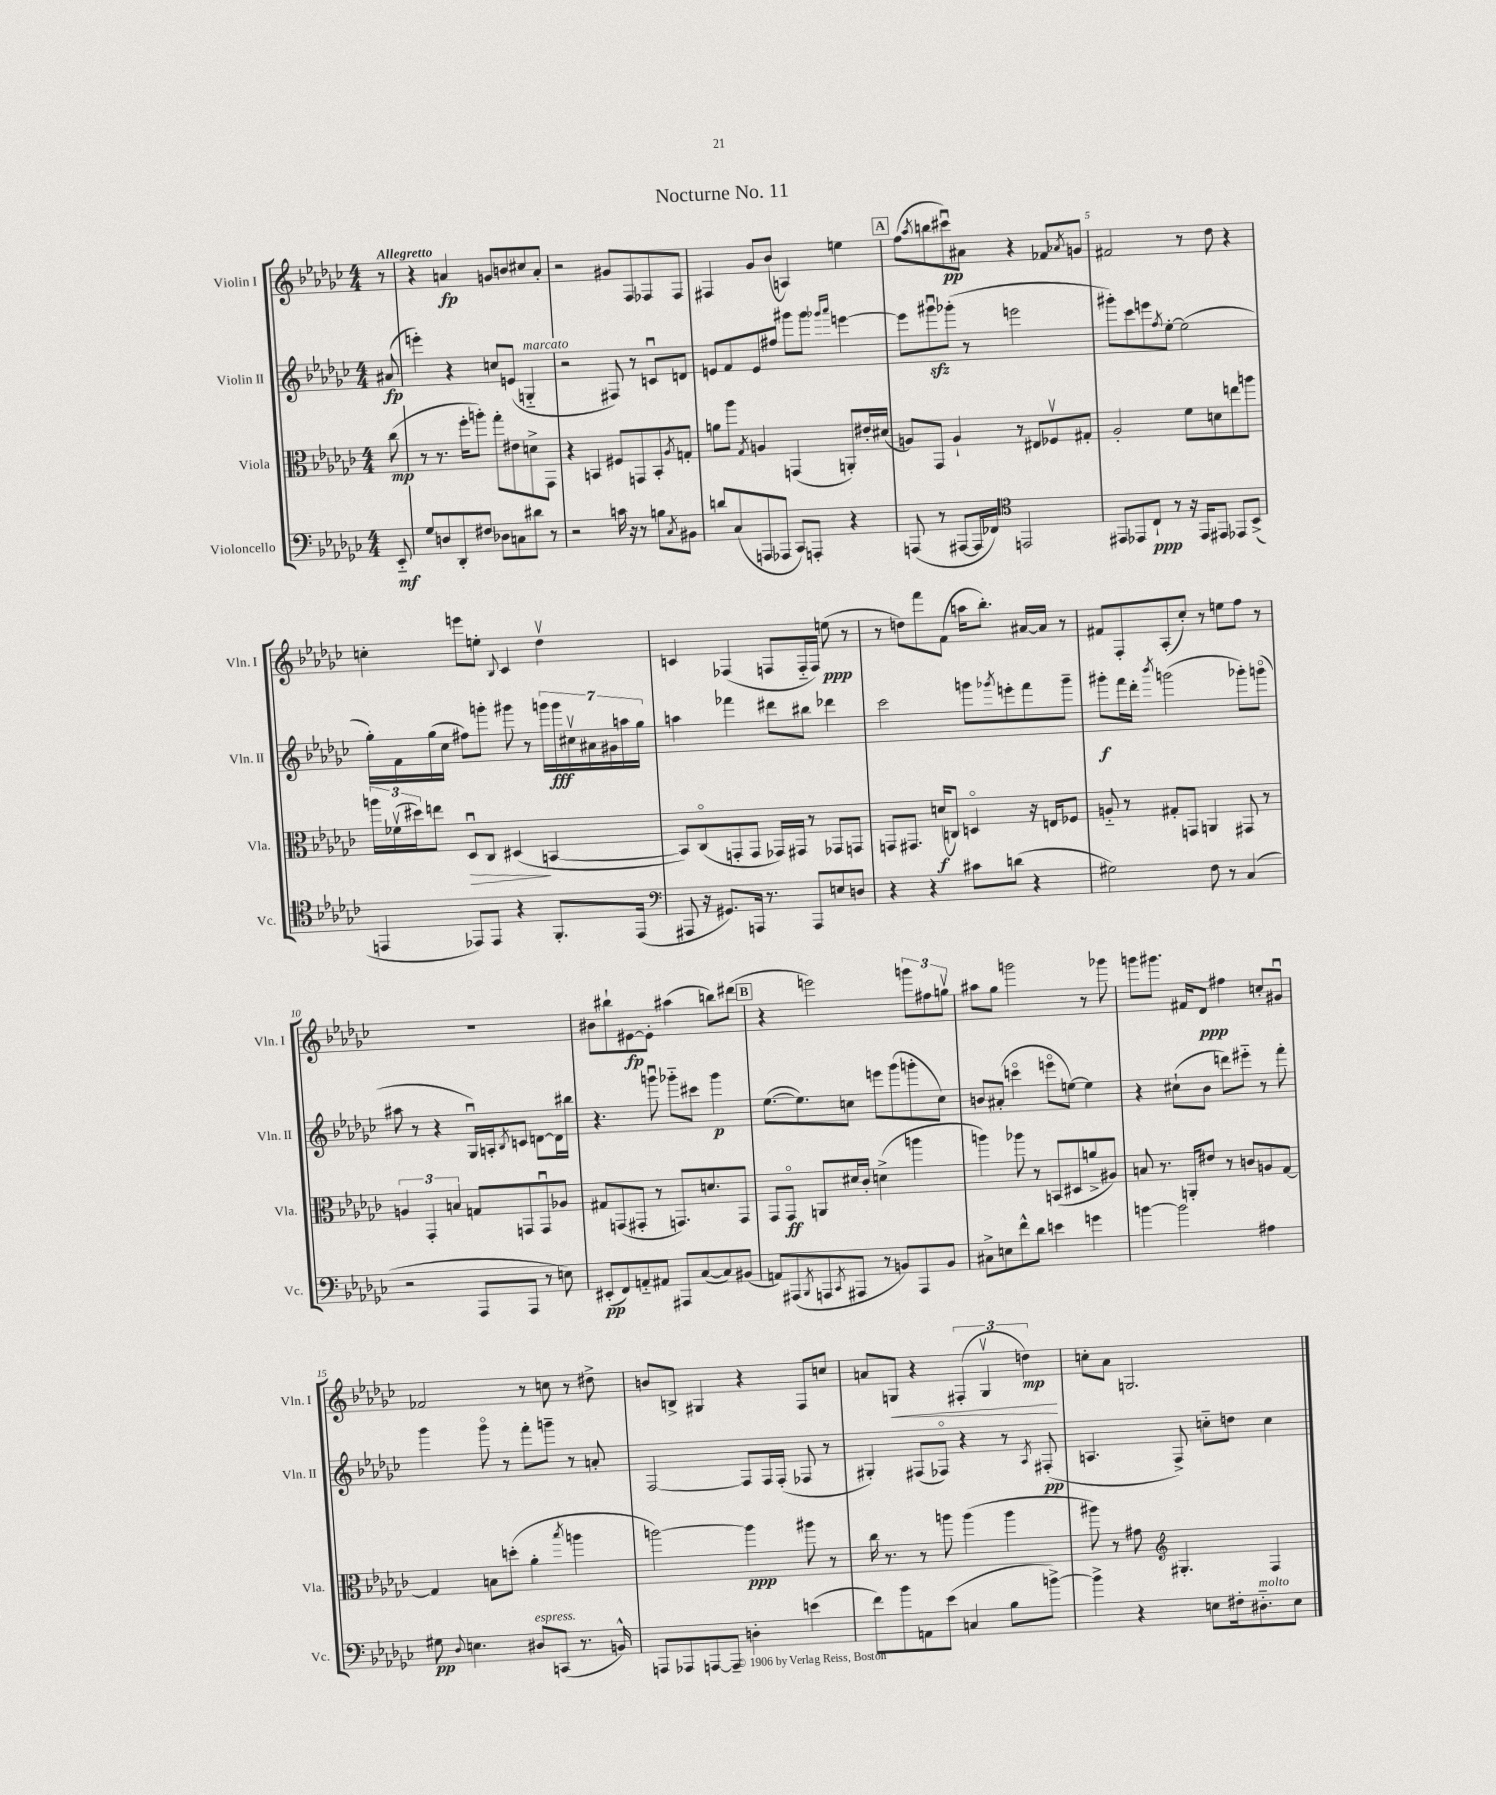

**kern	**kern	**kern	**kern
*staff4	*staff3	*staff2	*staff1
*clefF4	*clefC3	*clefG2	*clefG2
*k[b-e-a-d-g-c-]	*k[b-e-a-d-g-c-]	*k[b-e-a-d-g-c-]	*k[b-e-a-d-g-c-]
*M4/4	*M4/4	*M4/4	*M4/4
8EE-'~/	(8cc-\	(8a#/	8r
=	=	=	=
8G-/L	8r	4eee'\)	4r
8D/	8.r	.	.
8DD-'/	.	4r	4a/
.	16ff'\LK	.	.
8F#/J	8aa'\J)	.	.
8D-\L	8gg-'\L	8cc/L	8g/L
8C\	8e#\	(8e/J	8b/
8d#\J	8d^\	4G'~/	8cc#/
8r	8GG-\J	.	8a'/J
=	=	=	=
2r	4r	2r	2r
.	4BB/	.	.
16c\	8F#/L	8F#/)	8g#/L
16r	.	.	.
8r	8GG/	8r	8F/
8B\L	8BB'/	8cu/L	8F-/
8qC-/	8qA-/	.	.
8BB#\J	8G'/J	8d/J	8F-/J
=	=	=	=
8d/L	8a\L	8e/L	4F#/
(8C-/	8aa-\J	8f/	.
.	8qG-/	.	.
8AAA/	4A/	8e/	8g-/L
8AAA-/J	.	8ff#/J	(8b-/J
8CC-/L)	(4GG/	8ggg#\L	4A/)
8AAA'/J	.	8ggg#\J	.
.	.	16qqggg-/LL	.
.	.	16qqaaa-/JJ	.
4r	8AA'/L)	[4eee\	4ee\
.	16e#'/L	.	.
.	(16d#/JJ	.	.
=	=	=	=
(8AAA/	8A/L)	8eee\]L	(8ff\L
.	.	.	8qaa-/
8r	8GG-/J	8ggg#u\	8bb\
[8AAA#/L	4A`/	(8ggg-'\J	8ccc#u\)
16AAA#/]L	.	8r	8a#\J
16FF-/JJ)	.	.	.
*clefC4	*	*	*
2EE/	8r	2eee\	4r
.	8E#/L	.	.
.	8F-v/	.	8f-/L
.	.	.	8qa-/
.	8G#'/J	.	8g/J
=	=	=	=
8EE#/L	2A-'/	8ggg#'\L)	2f#/
8EE-/	.	8ccc-\	.
8C-`/J	.	8eee\	.
.	.	8qff/	.
8r	.	[8ee-'\J	.
16r	8f\L	(2ee-\]	8r
16EE-/LK	.	.	.
8EE#/J	8d\	.	8dd-\
8EE-/L	8ee\	.	4r
(8BB-^/J	8aa\J	.	.
=	=	=	=
4EE/	24aa\LL	16gg-'\LL)	4cc'\
.	(24f-v\	.	.
.	.	16f\	.
.	24dd#\J)	.	.
.	8ee\J	(16gg-\	.
.	.	16cc-\JJ	.
8EE-/L)	8D-u/L	8ff#\L)	8eee\L
8EE-/J	8C-/J	8ggg'\J	8ee'\J
.	.	.	8qqB-/
4r	(4D#/	8ggg#\	4c-/
.	.	8r	.
8.FF'/L	[4BB/	28ggg\LL	4dd-v\
.	.	28ggg\	.
.	.	28cc#v\	.
.	.	28a#\	.
.	.	28g#\	.
.	.	28aa\	.
(16EE-/Jk	.	.	.
.	.	28gg-\JJ	.
=	=	=	=
*clefF4	*	*	*
8AAA#/	8BB/]L)	4aa\	4c/
16r	(8C-o/	.	.
8.GG#/L)	.	.	.
.	8GG'/	4fff-\	(4F-/
16AAA/Jk	8GG/J	.	.
8.r	.	.	.
.	16GG-/LL)	8ddd#\L	8F/L
.	16GG#/JJ	.	.
8AAA/L	8r	8bb#\J	16F'~/L
.	.	.	16F/JJ)
8E/	8GG-/L	4ddd-\	(8ee\
8D/J	8GG/J	.	8r
=	=	=	=
4r	8GG/L	2ccc-\	8r
.	8.GG#/J	.	8dd\L)
4r	.	.	8fff\
.	(16d/LK	.	.
.	8C/J)	.	(8f\J
8c#\L	4Do/	8ggg\L	16aa\LK
.	.	.	8.bb-'\J)
.	.	8qggg-/	.
(8d\J	.	8eee'\	.
4r	16r	8fff\	[16a#/LL
.	16E/LK	.	16a#/]JJ
.	8F-/J	8ggg-~\J	8r
=	=	=	=
2G#\)	8A'~/	8ggg#'\L	8f#/L
.	8r	16fff\L	8F'/
.	.	16ddd-'\JJ	.
.	.	8qbbb-/	.
.	8G#'/L	(2ggg\	(8A-'/
.	8GG/J	.	8cc-'/J)
8F\	4AA/	.	8r
8r	.	.	8ee\L
(4C-/	8GG#/	8ggg-'\L)	8ff\J
.	8r	(8gggo\J	8r
=	=	=	=
2r	6A/	8aa#\	1r
.	.	8r	.
.	6GG-'/	.	.
.	.	4r	.
.	6B/	.	.
8AAA-/L	8G/L	16G-u/LL)	.
.	.	16A'/J	.
.	.	8qB-/	.
8AAA-/J	8GG/	8c/J	.
8r	8GGu/	[8d\L	.
8E\)	8A-/J	16d\]L	.
.	.	16bb#\JJ	.
=	=	=	=
(8EE#'/L	8G#/L	4.r	8b#\L
8FF/)	(8GG/	.	8bb#`\
8AA'~/	8GG#'/J	.	[8e#\
8AA#/J	8r	8gggu\	8e#'\]J
8AAA#/L	8.GG/L)	8ggg-'~\L	(4aa#\
([8C-/	.	8ccc#\J	.
.	8.d/	.	.
8C-/])	.	4ggg-\	8bb\L)
(8BB#/J	8GG/J	.	(8ddd#\J
=	=	=	=
8AA/L)	8GG-/L	([8.ee-\L	4r
(8AAA#/	8GG-o/J	.	.
.	.	8.ee-\])	.
8qBBB-/	.	.	.
8AAA/	8AA/L	.	2eee\)
8qCC-/	.	.	.
8AAA#/J	16d#/L	8cc\J	.
.	16c-'/JJ	.	.
8r	(4d^\	8eee\L	.
8BB/L)	.	(8ggg-\	.
8AAA#/	4aa\	8ggg'\	12ggg\L
.	.	.	12ff#\
8BB/J	.	8cc\J)	.
.	.	.	12ggv\J
=	=	=	=
8C#^\L	4aa\)	8b/L	8aa#\L
8E\	.	(8a#'/J	8gg-\J
8f^^\	8aa-\	4ccco\	2ggg\
8d-\J	8r	.	.
4e\	(8BB/L	8eeeo\L	.
.	8D#/	[8ee\J)	.
4g\	8a^/	4ee\]	8r
.	8A#/J)	.	8ggg-\
=	=	=	=
[4b\	8B/	4r	8ggg\L
.	8.r	.	8.ggg#\J
2b\]	.	(8cc#`\L	.
.	16AA'/LK	.	16f#/LK
.	8e#/J	8b-\J	8d-/J
.	8r	8ddd\L)	4ff#\
.	8c/L	8eee#'~\J	.
4A#\	8A/	8r	8cc'/L
.	[8G-/J	8fff'\	8g#u/J
=	=	=	=
8G#\	4G-/]	4ggg-\	2f-/
8qqD-/	.	.	.
4.E\	.	.	.
.	8B\L	8ggg-o\	.
.	(8dd'\J	8r	.
8D#/L	4a-'\	8fff'\L	8r
(8CC/J	.	8ggg~\J	8cc\
.	8qbb-/	.	.
8.r	4aa\	8r	8r
.	.	8a'/	8dd#^\
16BB^^/)	.	.	.
=	=	=	=
8AAA/L	[2aa\)	[2F/	8b/L
8AAA-/	.	.	8B^/J
[8AAA/	.	.	4G#/
8AAA~/]J	.	.	.
4D'\	4aa\]	8F/]L	4r
.	.	16F/L	.
.	.	(16F'/JJ	.
(4e\	8aa#\	8F-/	8F/L
.	8r	8r	8cc/J
=	=	=	=
8f\L)	16cc-\	4G#'/)	8a/L
.	8.r	.	.
8b-\	.	.	8G/J
8AA\	8r	(8F#/L	4r
(8e-\J	8aa\	8F-o/J)	.
4C/	(4aa\	4r	(6F#'/
.	.	.	6Gv/
8B-\L	4aa\	8r	.
.	.	.	6dd\)
.	.	8qA-/	.
[8b^\J)	.	(8F#'/	.
=	=	=	=
4b^\]	8aa#\)	4.A/	8cc'\L
.	8r	.	8a-\J
4r	8g#\	.	2.G/
*	*clefG2	*	*
.	4.G#'/	8F^/)	.
8E\L	.	8cc'~\L	.
16F#'\k	.	8dd\J	.
8.D#'~\	.	.	.
.	4F/	4cc\	.
8E\J	.	.	.
==	==	==	==
*-	*-	*-	*-
